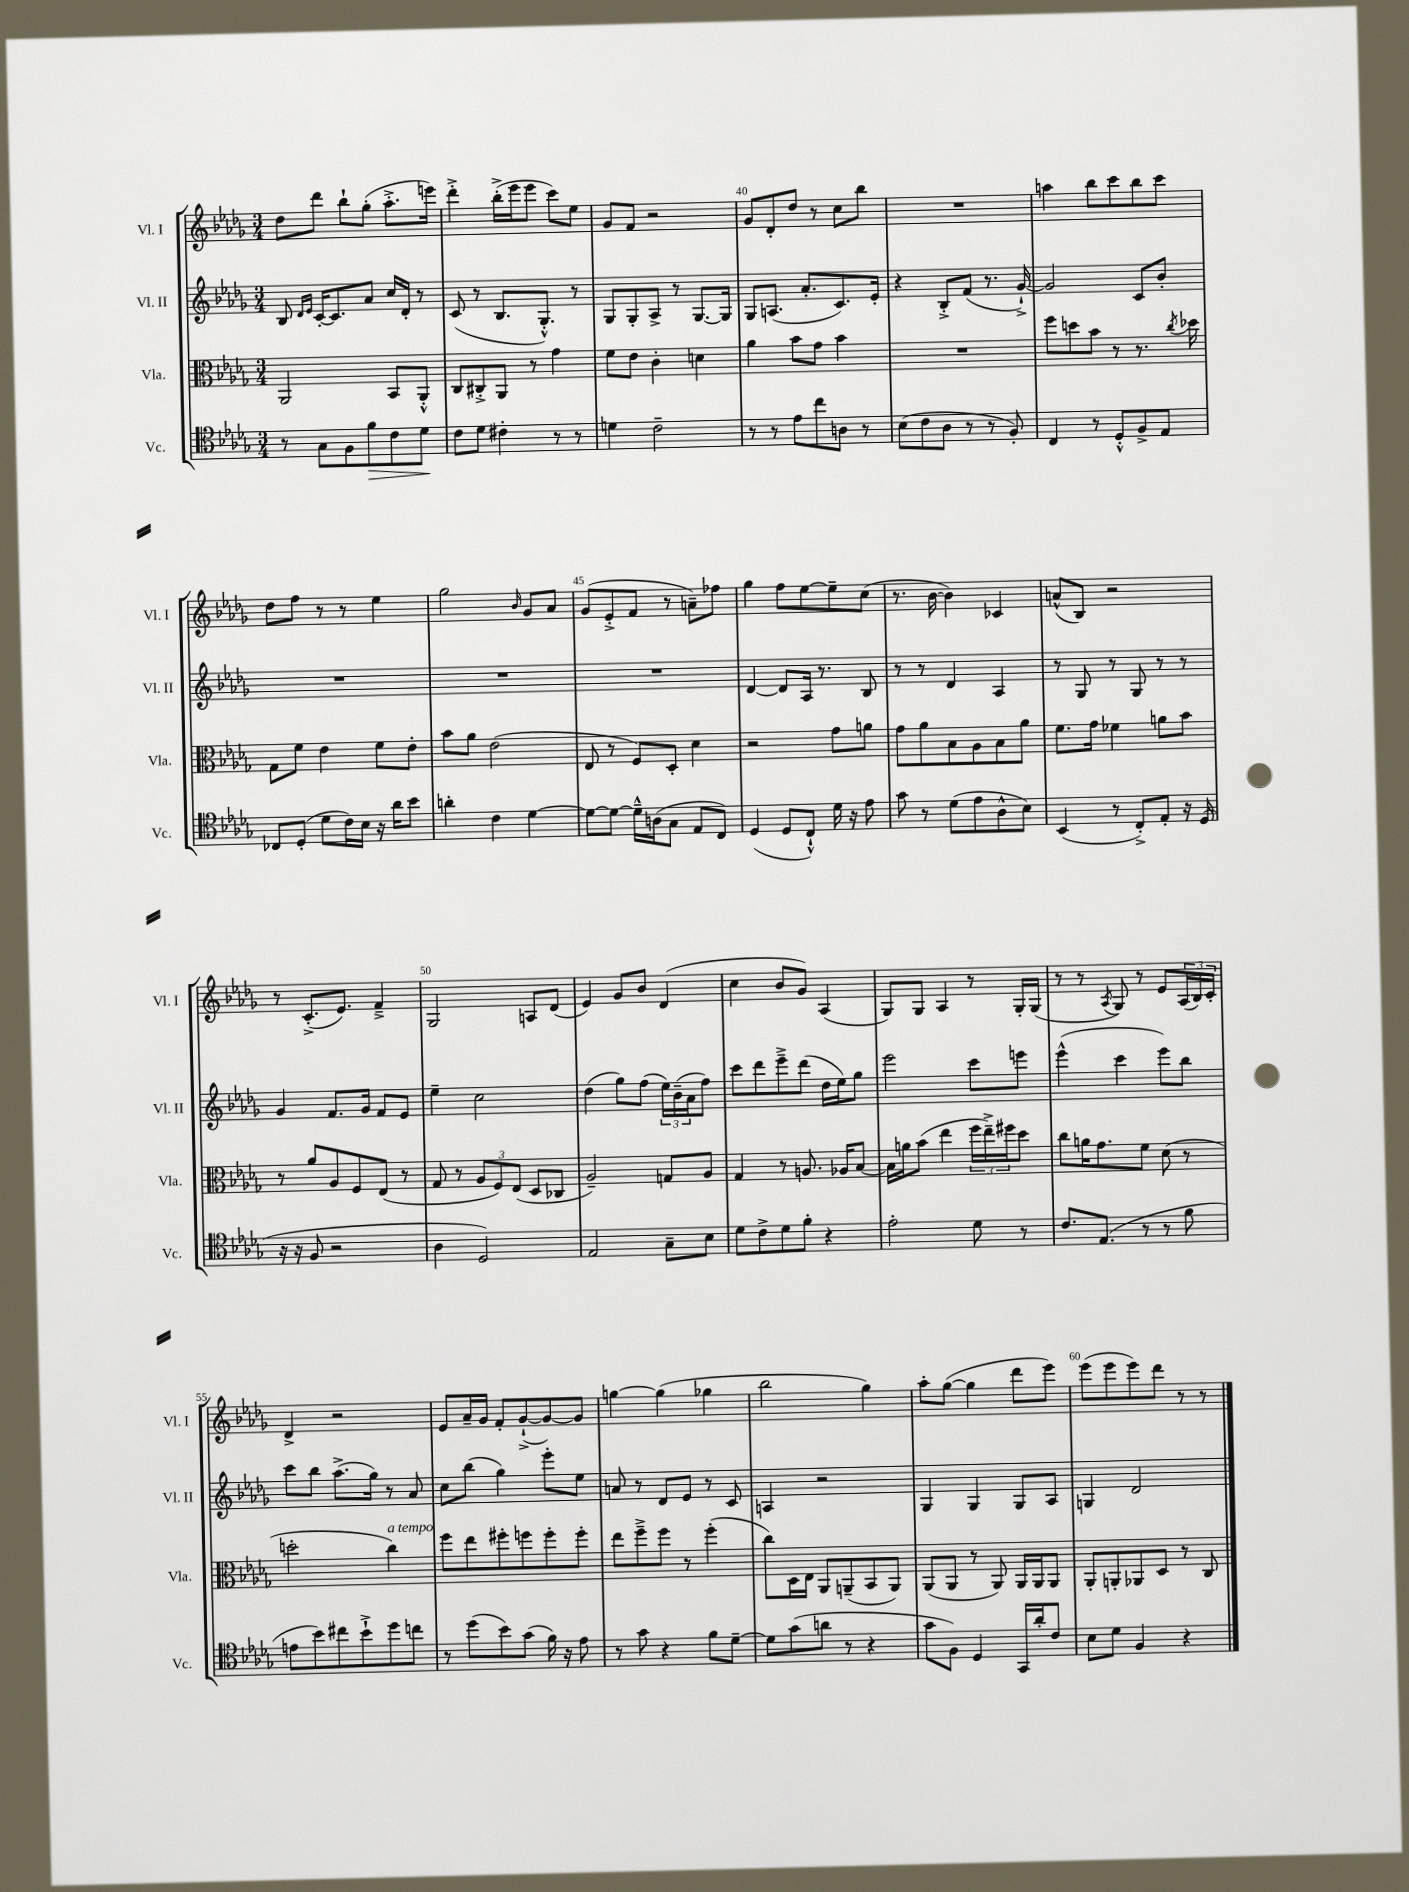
<<
\new StaffGroup <<
\new Staff = "s0" \with { instrumentName = "Vl. I" shortInstrumentName = "Vl. I" } {
    \clef treble \key des \major \numericTimeSignature \time 3/4
    des''8 des'''8 bes''8-! ges''8-.( aes''8.-.-> e'''16) |
    des'''4-.-> bes''16-.->( ees'''16 ees'''8 c'''8) ees''8 |
    ges'8 f'8 r2 |
    ges'8 des'8-. des''8 r8 c''8 bes''8 |
    R2. |
    a''4 bes''8 c'''8 bes''8 c'''8 |
    des''8 f''8 r8 r8 ees''4 |
    ges''2 \grace { bes'16 } ges'8 aes'8 |
    ges'8( ees'8-.-> f'8 r8 a'8--) fes''8 |
    ges''4 f''8 ees''8~ ees''8-- c''8( |
    r8. bes'16~ bes'4) ces'4 |
    a'8-^( bes8) r2 |
    r8 c'8.-.->( ees'8.) f'4---> |
    ges2 a8 des'8( |
    ees'4) ges'8 bes'8 des'4( |
    c''4 bes'8 ges'8) aes4( |
    ges8) ges8 aes4 r8 ges16-. ges16( |
    r8 r8 \acciaccatura { aes8 } ges8) r8 ees'8 \tuplet 3/2 { aes16( bes16) c'16-. } |
    des'4-> r2 |
    ees'8 aes'16-- ges'16 f'8-. ges'8~-!->( ges'8~) ges'8 |
    g''4~ g''4( ges''4 |
    bes''2 ges''4) |
    aes''8-. ges''8~( ges''4 des'''8 ees'''8) |
    ees'''8( ees'''8 ees'''8) des'''8 r8 r8 \bar "|." |
}
\new Staff = "s1" \with { instrumentName = "Vl. II" shortInstrumentName = "Vl. II" } {
    \clef treble \key des \major \numericTimeSignature \time 3/4
    bes8 \grace { des'16 ees'16 } c'16~-. c'8. aes'8 c''16 des'16-. r8 |
    c'8( r8 bes8. ges8.-.-^) r8 |
    ges8 ges8-. aes8-> r8 ges8.~ ges16 |
    ges8 a8.( aes'8.-. c'8.) ees'16-. |
    r4 bes8-.-> f'8( r8. ges'16~-!->) |
    ges'2 c'8 bes'8-. |
    R2. |
    R2. |
    R2. |
    des'4~ des'8 aes16 r8. bes8 |
    r8 r8 des'4 aes4 |
    r8 ges8 r8 ges8 r8 r8 |
    ges'4 f'8. ges'16 f'8 ees'8 |
    ees''4-- c''2 |
    des''4( ges''8) f''8( \tuplet 3/2 { ees''16) bes'16--( aes'16 } f''8) |
    c'''8 des'''8 ees'''8---> des'''8( des''16 ees''16) ges''8 |
    ees'''2 c'''8 e'''8 |
    ees'''4-^( c'''4 ees'''8) bes''8 |
    c'''8 bes''8 aes''8.->( ges''16) r8 aes'8 |
    c''8 bes''8( ges''4) ees'''8-. ees''8 |
    a'8 r8 des'8 ees'8 r8 c'8 |
    a4 r2 |
    ges4 ges4 ges8 aes8 |
    g4 des'2 \bar "|." |
}
\new Staff = "s2" \with { instrumentName = "Vla." shortInstrumentName = "Vla." } {
    \clef alto \key des \major \numericTimeSignature \time 3/4
    aes,2 bes,8 aes,8-.-^ |
    c8 cis8-.-> aes,8 r8 ges'4 |
    f'8 ees'8 c'4-. d'4 |
    aes'4 bes'8 ges'8 bes'4 |
    R2. |
    f''8 d''8 bes'8 r8 r8. \acciaccatura { c''8 } des''16 |
    ges8 f'8 ees'4 f'8 ees'8-. |
    bes'8 aes'8 ees'2( |
    ees8 r8 f8) des8-. des'4 |
    r2 ges'8 a'8 |
    ges'8 aes'8 bes8 aes8 bes8 aes'8 |
    f'8. ges'16 fes'4 a'8 bes'8 |
    r8 aes'8 aes8 f8 ees8( r8 |
    ges8 r8 \tuplet 3/2 { aes8 f8) ees8( } des8 ces8 |
    aes2--) g8 aes8 |
    ges4 r8 a8. aes16 bes8~ |
    bes16 a'16 bes'8( ees''4 \tuplet 3/2 { f''16 ees''16--->) fis''16 } des''8 |
    c''8 a'16 ges'8. f'8 des'8( r8 |
    d''2-. c''4^\markup { \italic "a tempo" }) |
    f''8 ees''8 fis''8-. f''8 f''8-. f''8-. |
    ees''8 f''8---> f''8 r8 f''4-.( |
    c''8) des16 ees16 aes,8 a,8--( bes,8 a,8) |
    aes,8( aes,8 r8 aes,8) aes,16 aes,16 aes,8 |
    aes,8-. a,8-. aes,8 des8 r8 c8 \bar "|." |
}
\new Staff = "s3" \with { instrumentName = "Vc." shortInstrumentName = "Vc." } {
    \clef tenor \key des \major \numericTimeSignature \time 3/4
    r8 ges8 f8 f'8\> c'8 des'8\! |
    c'8 des'8 cis'4-. r8 r8 |
    d'4 c'2-- |
    r8 r8 ees'8 c''8 a8 r8 |
    bes8( c'8 aes8 r8 r8 f8-.) |
    c4 r8 des8-.-^ f8-> ees8 |
    ces8 des8-.( des'8 c'16) bes16 r16 aes'16 bes'8 |
    a'4-. c'4 des'4~ |
    des'8~ des'8~ des'16---^ a16( ges8 ees8 c8) |
    des4( des8 c8-!-^) des'16 r16 ees'8 |
    ges'8 r8 des'8( ees'8 aes8-^ bes8) |
    bes,4( r8 c8-.->) ees8-. r16 des16( |
    r16 r16 f8 r2 |
    aes4 des2) |
    ees2 ges8-- bes8 |
    des'8 c'8-> des'8 f'8-. r4 |
    ees'2-. des'8 r8 |
    c'8. ees8.( r8 r8 f'8 |
    e'8 bes'8) cis''8 bes'8-!-> des''8 c''8 |
    r8 des''8( bes'8) ges'8( f'16) r16 ees'8 |
    r8 ges'8 r4 f'8 des'8~-- |
    des'8 ges'8( a'8 r8 r4 |
    ges'8 f8) des4 ges,16 aes'16-. c'8 |
    bes8 des'8 f4 r4 \bar "|." |
}
>>
>>
\layout { \context { \Score currentBarNumber = #37 \override BarNumber.break-visibility = ##(#f #t #t) barNumberVisibility = #(every-nth-bar-number-visible 5) } }
